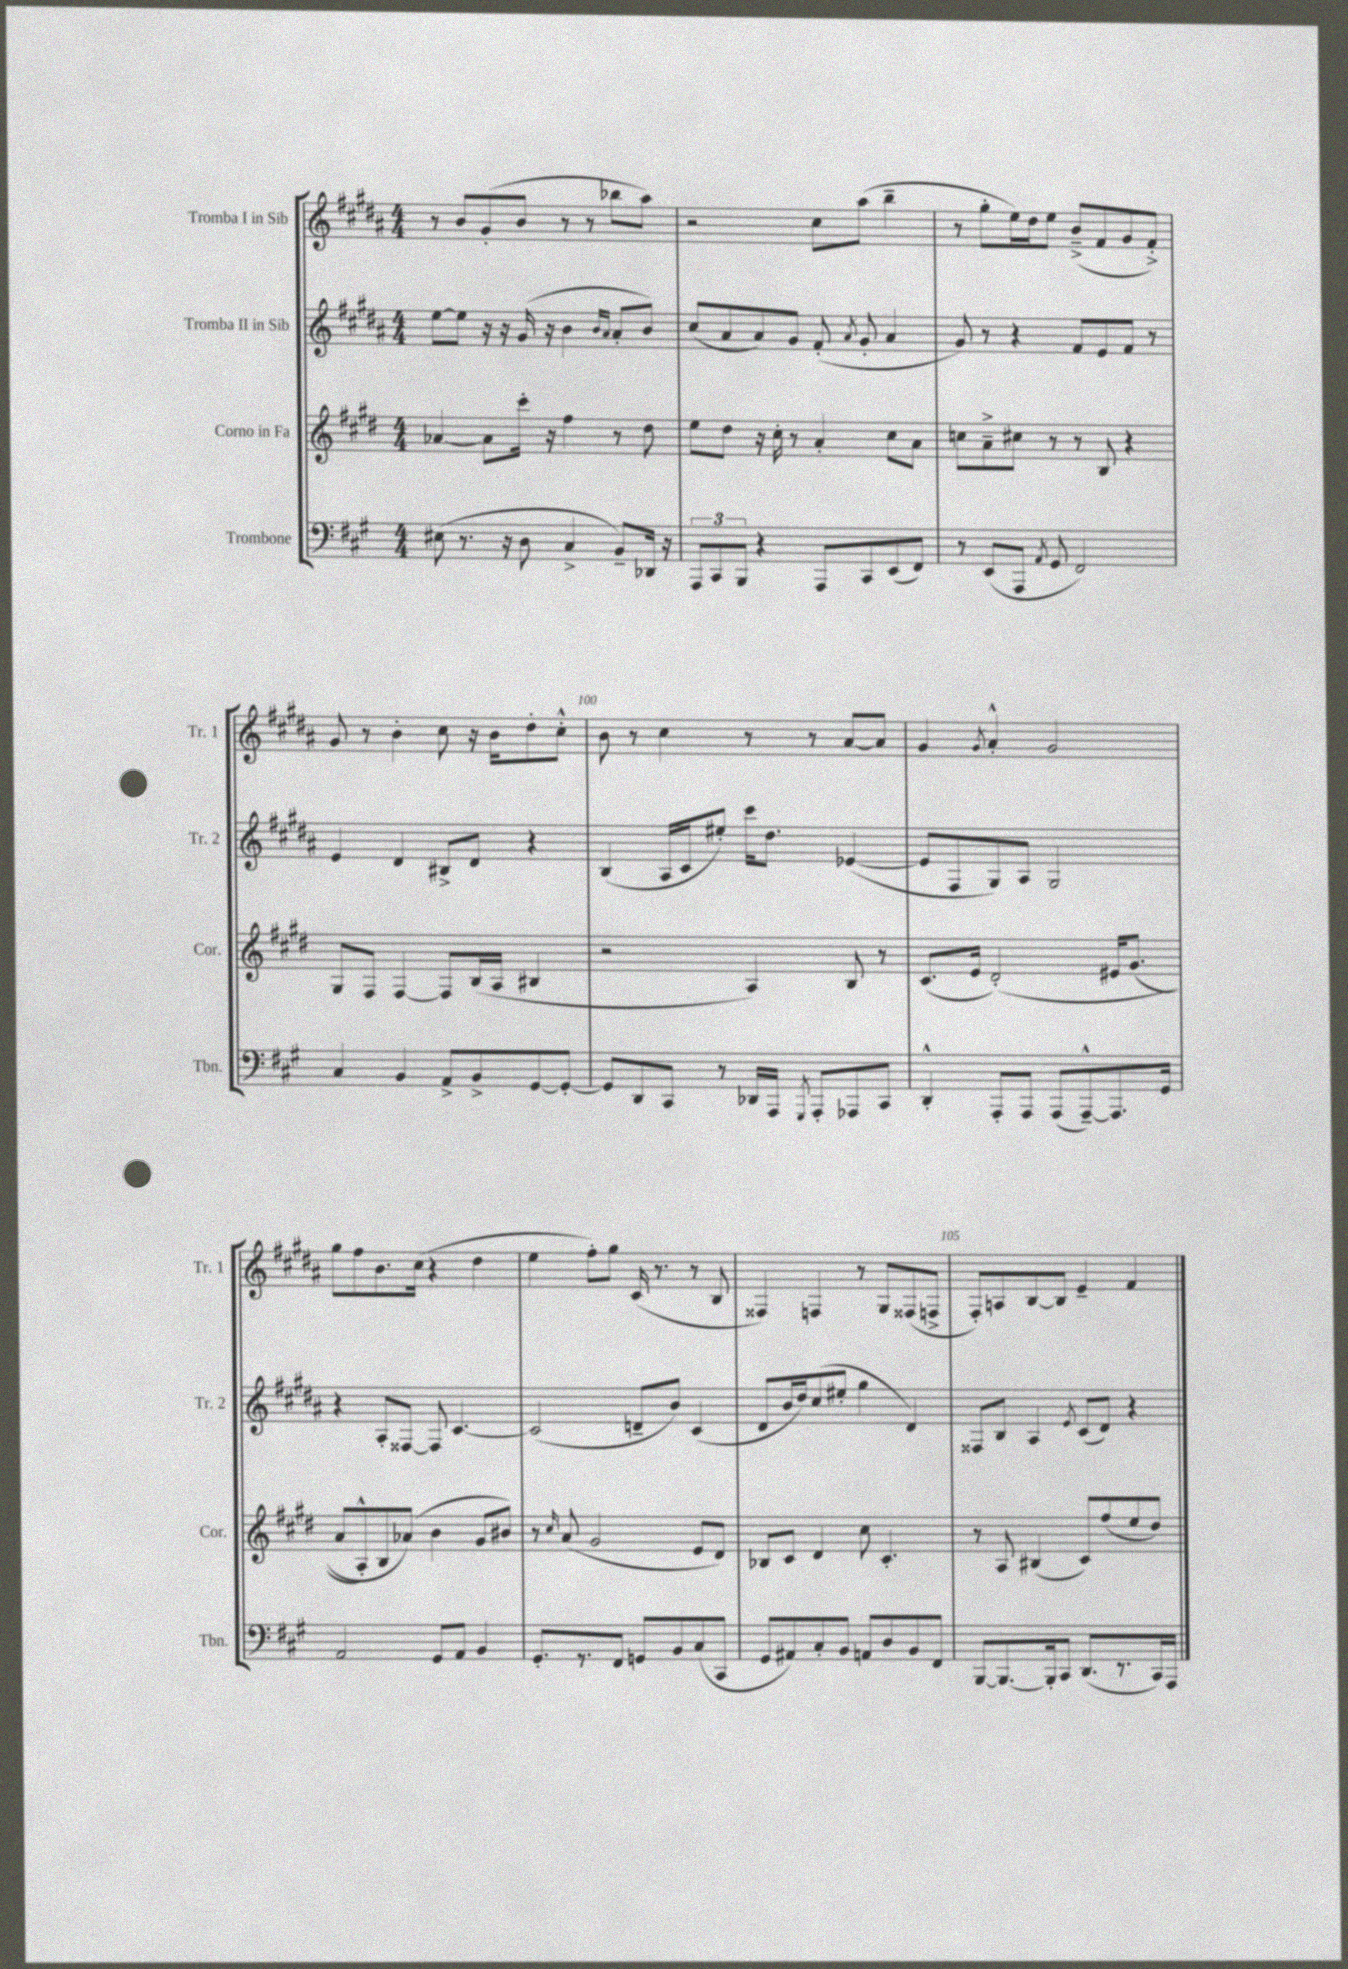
<<
\new StaffGroup <<
\new Staff = "s0" \with { instrumentName = "Tromba I in Sib" shortInstrumentName = "Tr. 1" } {
    \clef treble \key b \major \numericTimeSignature \time 4/4
    \autoBeamOff r8 b'8[ gis'8-.( b'8] r8 r8 bes''8[ ais''8]) |
    r2 cis''8[ ais''8]( b''4-- |
    r8 gis''8[-. e''16) dis''16 e''8] b'8[--->( fis'8 gis'8 fis'8]-.->) |
    gis'8 r8 b'4-. cis''8 r16 b'16[ dis''8-. cis''8]-.-^ |
    b'8 r8 cis''4 r8 r8 ais'8[~ ais'8] |
    gis'4 \acciaccatura { gis'8 } ais'4-.-^ gis'2 |
    gis''8[ fis''8 b'8. cis''16]( r4 dis''4 |
    e''4 fis''8[-.) gis''8] cis'16( r8. r8 b8 |
    fisis4) f4 r8 gis8[ fisis8( f8]-> |
    fis8[-.) a8 b8~ b8] e'4-- fis'4 \bar "|." |
}
\new Staff = "s1" \with { instrumentName = "Tromba II in Sib" shortInstrumentName = "Tr. 2" } {
    \clef treble \key b \major \numericTimeSignature \time 4/4
    \autoBeamOff e''8[~ e''8] r16 r16 gis'16( r16 b'4 \grace { b'16[ ais'16] } ais'8[-. b'8]) |
    cis''8[( ais'8 ais'8) gis'8] fis'8-.( \acciaccatura { ais'8 } gis'8-. ais'4 |
    gis'8) r8 r4 fis'8[ e'8 fis'8] r8 |
    e'4 dis'4 bis8[-> dis'8] r4 |
    b4( ais16[ cis'16 eis''8]-.) cis'''16[ dis''8.] ees'4~( |
    ees'8[ fis8 gis8) ais8] gis2 |
    r4 ais8[-. fisis8]~ fisis8 cis'4.~ |
    cis'2( d'8[-- b'8]) cis'4( |
    dis'8[ b'16 dis''16) cis''8( eis''8]-. gis''4 dis'4) |
    fisis8[ b8] ais4 \acciaccatura { e'8 } cis'8[( dis'8]) r4 \bar "|." |
}
\new Staff = "s2" \with { instrumentName = "Corno in Fa" shortInstrumentName = "Cor." } {
    \clef treble \key e \major \numericTimeSignature \time 4/4
    \autoBeamOff aes'4~ aes'8[ cis'''16]-. r16 fis''4 r8 dis''8 |
    e''8[ dis''8] r16 cis''16-. r8 a'4-. cis''8[ a'8] |
    c''8[ a'8---> cis''8] r8 r8 b8 r4 |
    gis8[ fis8] fis4~ fis8[ b16( a16] bis4 |
    r2 a4) b8 r8 |
    cis'8.[( e'16] dis'2-.)\( eis'16[ gis'8.]( |
    a'8[ a8-.-^) b8 aes'8](\) b'4 gis'8[ bis'8]) |
    r8 \grace { cis''16 } a'8( gis'2 e'8[ dis'8]) |
    bes8[ cis'8] dis'4 cis''8 cis'4.-. |
    r8 a8 bis4( cis'8[) fis''8( e''8 dis''8]) \bar "|." |
}
\new Staff = "s3" \with { instrumentName = "Trombone" shortInstrumentName = "Tbn." } {
    \clef bass \key a \major \numericTimeSignature \time 4/4
    \autoBeamOff eis8( r8. r16 d8 cis4-> b,8[--) des,16] r16 |
    \tuplet 3/2 { a,,8[ cis,8 b,,8] } r4 a,,8[ cis,8 e,8( fis,8]) |
    r8 e,8[( a,,8] \acciaccatura { a,8 } gis,8 fis,2) |
    cis4 b,4 a,8[-> b,8-> gis,8~ gis,8]~-. |
    gis,8[ d,8 cis,8] r8 des,16[ a,,16] \acciaccatura { gis,,8 } a,,8[-. aes,,8 cis,8] |
    d,4-.-^ a,,8[-. a,,8] a,,8[( a,,8~---^) a,,8. gis,16] |
    a,2 gis,8[ a,8] b,4 |
    gis,8.[-. r8. fis,8] g,8[ b,8 cis8( cis,8] |
    gis,8[ ais,8) cis8-. b,8] a,8[ d8 b,8 fis,8] |
    b,,8[~ b,,8.~ b,,16-. cis,8] d,8.[( r8. cis,16) a,,16] \bar "|." |
}
>>
>>
\layout { \context { \Score currentBarNumber = #96 \override BarNumber.break-visibility = ##(#f #t #t) barNumberVisibility = #(every-nth-bar-number-visible 5) } }
